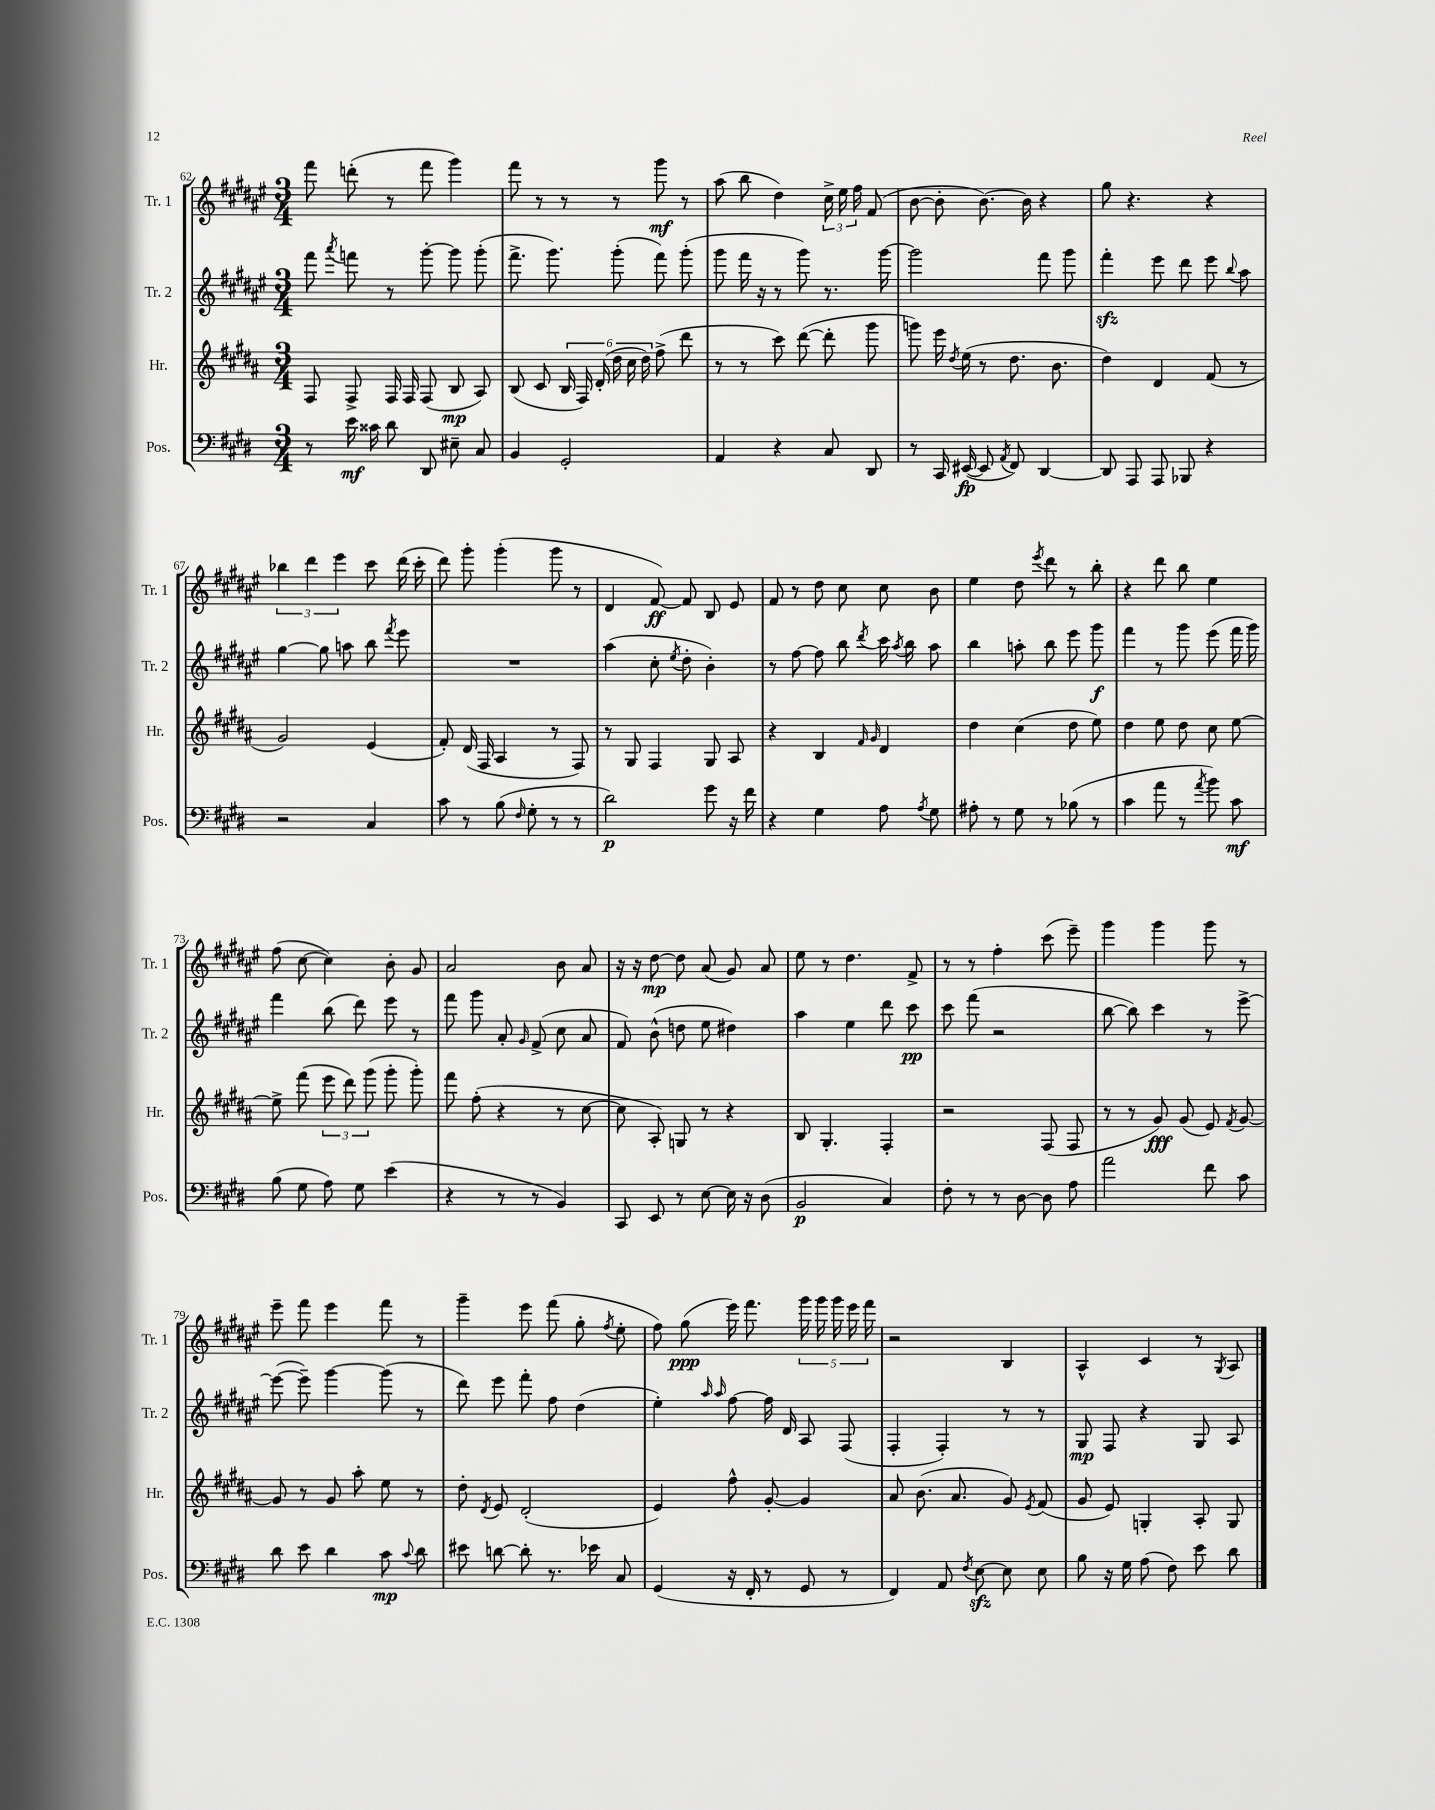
<<
\new StaffGroup <<
\new Staff = "s0" \with { instrumentName = "Tr. 1" shortInstrumentName = "Tr. 1" } {
    \clef treble \key fis \major \numericTimeSignature \time 3/4
    \autoBeamOff fis'''8 d'''8-.( r8 fis'''8 gis'''4) |
    fis'''8 r8 r8 r8 gis'''8\mf r8 |
    ais''8( b''8 dis''4) \tuplet 3/2 { cis''16-> eis''16 fis''16 } fis'8( |
    b'8~ b'8-. b'8.~) b'16 r4 |
    gis''8 r4. r4 |
    \tuplet 3/2 { bes''4 dis'''4 eis'''4 } cis'''8 dis'''16( cis'''16-. |
    dis'''8) gis'''8-. gis'''4-.( gis'''8 r8 |
    dis'4 fis'8~\ff) fis'8 b8 eis'8 |
    fis'8 r8 dis''8 cis''8 cis''8 b'8 |
    eis''4 dis''8 \acciaccatura { eis'''8 } dis'''8 r8 b''8-. |
    r4 dis'''8 b''8 eis''4 |
    fis''8( cis''8~ cis''4) b'8-. gis'8 |
    ais'2 b'8 ais'8 |
    r16 r16 dis''8~\mp dis''8 ais'8( gis'8) ais'8 |
    eis''8 r8 dis''4. fis'8-> |
    r8 r8 fis''4-. cis'''8( eis'''8--) |
    gis'''4 gis'''4 gis'''8 r8 |
    eis'''8-- fis'''8 eis'''4 fis'''8 r8 |
    gis'''4-- eis'''8 fis'''8( gis''8-. \acciaccatura { fis''8 } eis''8-. |
    fis''8) gis''8\ppp( eis'''16) fis'''8. \tuplet 5/4 { gis'''16 gis'''16 gis'''16 eis'''16 fis'''16 } |
    r2 b4 |
    ais4-^ cis'4 r8 \acciaccatura { gis8 } ais8 \bar "|." |
}
\new Staff = "s1" \with { instrumentName = "Tr. 2" shortInstrumentName = "Tr. 2" } {
    \clef treble \key fis \major \numericTimeSignature \time 3/4
    \autoBeamOff fis'''8 \acciaccatura { ais'''8 } f'''8 r8 gis'''8~-. gis'''8 gis'''8-.( |
    fis'''8.-> gis'''8.) gis'''8-.( fis'''8) gis'''8-.( |
    gis'''8 fis'''16 r16 r8 gis'''8) r8. gis'''16~ |
    gis'''2 fis'''8 gis'''8 |
    fis'''4-.\sfz eis'''8 dis'''8 eis'''8 \appoggiatura { b''8 } ais''8 |
    gis''4~ gis''8 a''8 b''8 \acciaccatura { fis'''8 } eis'''8 |
    R2. |
    ais''4( cis''8-. \acciaccatura { eis''8 } dis''8-. b'4-.) |
    r8 fis''8~ fis''8 b''8 \acciaccatura { dis'''8 } cis'''16 \acciaccatura { ais''8 } b''16 ais''8 |
    b''4 a''8-. b''8 eis'''8 gis'''8\f |
    fis'''4 r8 gis'''8 eis'''8( fis'''16 gis'''16) |
    fis'''4 b''8( dis'''8) eis'''8 r8 |
    fis'''8 gis'''8 ais'8-. \grace { gis'16 } fis'8->( cis''8 ais'8 |
    fis'8) b'8-^( d''8 eis''8 dis''4) |
    ais''4 eis''4 dis'''8 cis'''8\pp |
    cis'''8 fis'''8( r2 |
    b''8~ b''8) cis'''4 r8 eis'''8~-> |
    eis'''8~( eis'''8--) gis'''4~ gis'''8( r8 |
    dis'''8) eis'''8 fis'''8-. fis''8 dis''4( |
    eis''4-.) \grace { ais''16 ais''16 } fis''8~ fis''16 dis'16 ais8 fis8( |
    fis4-. fis4-.) r8 r8 |
    gis8\mp fis8 r4 gis8 ais8 \bar "|." |
}
\new Staff = "s2" \with { instrumentName = "Hr." shortInstrumentName = "Hr." } {
    \clef treble \key b \major \numericTimeSignature \time 3/4
    \autoBeamOff fis8 fis8-> fis16 fis16 fis8( b8\mp ais8) |
    b8( cis'8 \tuplet 6/4 { b16 fis16) dis'16-.( dis''16 cis''16 dis''16) } fis''8->( dis'''8 |
    r8 r8 cis'''8) dis'''8~( dis'''8-. gis'''8 |
    g'''8) e'''16 \acciaccatura { dis''8 } e''16( r8 dis''8. b'8. |
    dis''4) dis'4 fis'8( r8 |
    gis'2) e'4( |
    fis'8-.) dis'16( fis16 ais4 r8 fis8) |
    r8 gis8 fis4 gis8 ais8 |
    r4 b4 \grace { fis'16 gis'16 } dis'4 |
    dis''4 cis''4( dis''8 e''8) |
    dis''4 e''8 dis''8 cis''8 e''8~ |
    e''8-> fis'''8( \tuplet 3/2 { e'''8 dis'''8) gis'''8( } gis'''8-. gis'''8-.) |
    fis'''8 fis''8-.( r4 r8 cis''8~ |
    cis''8 ais8-.) g8 r8 r4 |
    b8 gis4.-. fis4-. |
    r2 fis8( fis8 |
    r8 r8 gis'8\fff) gis'8( e'8) \acciaccatura { fis'8 } gis'8~ |
    gis'8 r8 gis'8 ais''8-. e''8 r8 |
    dis''8-. \acciaccatura { dis'8 } e'8 dis'2-.( |
    e'4) fis''8-^ gis'8~-. gis'4 |
    ais'8 b'8.( ais'8. gis'8) \acciaccatura { e'8 } fis'8( |
    gis'8 e'8) g4-. ais8-. g8 \bar "|." |
}
\new Staff = "s3" \with { instrumentName = "Pos." shortInstrumentName = "Pos." } {
    \clef bass \key e \major \numericTimeSignature \time 3/4
    \autoBeamOff r8 e'16\mf cisis'16 dis'8 dis,8 eis8-- cis8 |
    b,4 gis,2-. |
    a,4 r4 cis8 dis,8 |
    r8 cis,16 eis,16~\fp( eis,8 \acciaccatura { a,8 } fis,8) dis,4~ |
    dis,8 a,,8 a,,8 bes,,8 r4 |
    r2 cis4 |
    cis'8 r8 b8( \grace { fis16 } gis8-. r8 r8 |
    dis'2\p) gis'8 r16 fis'16 |
    r4 gis4 a8 \acciaccatura { a8 } gis8 |
    ais8-. r8 gis8 r8 bes8( r8 |
    cis'4 a'8 r8 \acciaccatura { a'8 } b'8) cis'8\mf |
    b8( gis8 a8) gis8 e'4( |
    r4 r8 r8 b,4) |
    cis,8 e,8 r8 e8~ e16 r16 dis8( |
    b,2\p cis4) |
    fis8-. r8 r8 dis8~ dis8 a8 |
    a'2 fis'8 cis'8 |
    dis'8 e'8 dis'4 cis'8\mp \appoggiatura { cis'8 } dis'8 |
    eis'8 d'8~ d'8-. r8. ees'16 cis8 |
    gis,4( r16 fis,16-. r8 gis,8 r8 |
    fis,4) a,8 \acciaccatura { fis8 } e8~\sfz e8 e8 |
    b8 r16 gis16 a8( fis8) e'8 dis'8 \bar "|." |
}
>>
>>
\layout { \context { \Score currentBarNumber = #62 } }
